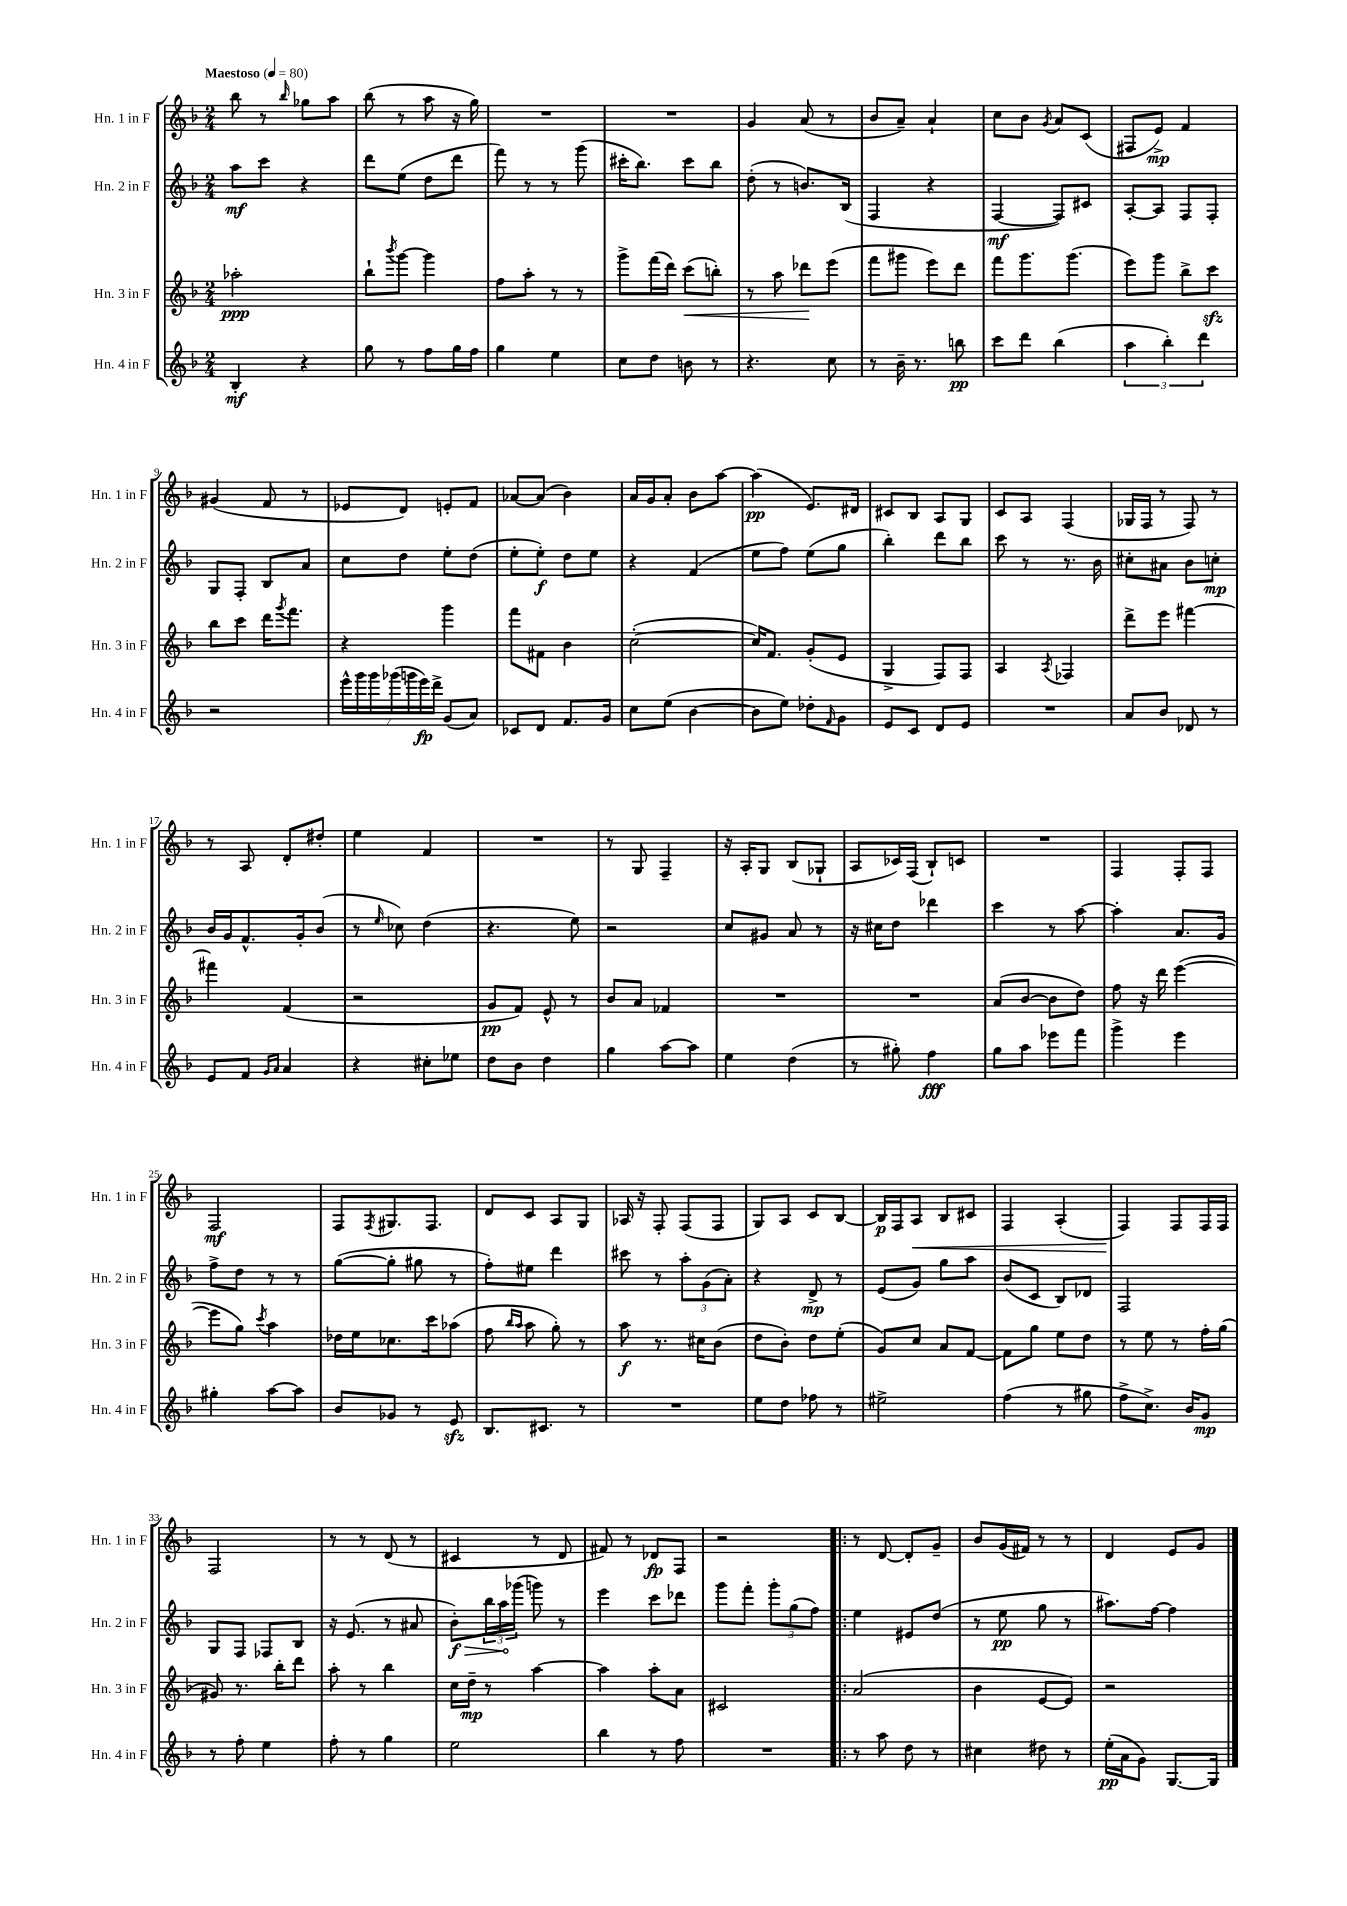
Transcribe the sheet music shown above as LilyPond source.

<<
\new StaffGroup <<
\new Staff = "s0" \with { instrumentName = "Hn. 1 in F" shortInstrumentName = "Hn. 1 in F" } {
    \clef treble \key f \major \numericTimeSignature \time 2/4 \tempo "Maestoso" 4 = 80
    bes''8 r8 \grace { bes''16 } ges''8 a''8 |
    bes''8( r8 a''8 r16 g''16) |
    R2 |
    R2 |
    g'4 a'8( r8 |
    bes'8 a'8--) a'4-! |
    c''8 bes'8 \acciaccatura { g'8 } a'8 c'8( |
    fis8 e'8->\mp) f'4 |
    gis'4( f'8 r8 |
    ees'8 d'8) e'8-. f'8 |
    aes'8~ aes'8( bes'4) |
    a'16 g'16 a'8-. bes'8 a''8~ |
    a''4\pp( e'8.) dis'16 |
    cis'8 bes8 a8 g8 |
    c'8 a8 f4( |
    ges16 f16 r8 f8) r8 |
    r8 a8 d'8-. dis''8-. |
    e''4 f'4 |
    R2 |
    r8 g8 f4-- |
    r16 a16-. g8 bes8( ges8-! |
    a8 ces'16) f16( bes8-!) c'8 |
    R2 |
    f4 f8-. f8 |
    f2\mf |
    f8 \acciaccatura { f8 } gis8. f8. |
    d'8 c'8 a8 g8 |
    aes16 r16 f8-. f8( f8 |
    g8) a8 c'8 bes8~ |
    bes16\p f16 a8\< bes8 cis'8 |
    f4 a4-.( |
    f4\!) f8 f16 f16 |
    f2 |
    r8 r8 d'8( r8 |
    cis'4 r8 d'8 |
    fis'8) r8 des'8\fp f8 |
    r2 |
    \bar ".|:" r8 d'8~ d'8-. g'8-- |
    bes'8 g'16( fis'16) r8 r8 |
    d'4 e'8 g'8 \bar "|." |
}
\new Staff = "s1" \with { instrumentName = "Hn. 2 in F" shortInstrumentName = "Hn. 2 in F" } {
    \clef treble \key f \major \numericTimeSignature \time 2/4
    a''8\mf c'''8 r4 |
    d'''8 e''8( d''8 d'''8 |
    f'''8) r8 r8 g'''8( |
    cis'''16-. bes''8.) cis'''8 bes''8 |
    d''8-.( r8 b'8.) bes16( |
    f4 r4 |
    f4~\mf f8) cis'8 |
    a8~-. a8 f8 f8-. |
    g8 f8-. bes8 a'8 |
    c''8 d''8 e''8-. d''8( |
    e''8-. e''8-.\f) d''8 e''8 |
    r4 f'4( |
    e''8 f''8) e''8( g''8 |
    bes''4-.) d'''8 bes''8 |
    c'''8 r8 r8. bes'16 |
    cis''8-. ais'8 bes'8 c''8-.\mp |
    bes'16 g'16 f'8.-^ g'16-. bes'8( |
    r8 \grace { e''16 } ces''8) d''4( |
    r4. e''8) |
    r2 |
    c''8 gis'8 a'8 r8 |
    r16 cis''16 d''8 des'''4 |
    c'''4 r8 a''8~ |
    a''4-. a'8. g'16 |
    f''8-> d''8 r8 r8 |
    g''8~( g''8-. gis''8 r8 |
    f''8-.) eis''8 d'''4 |
    cis'''8 r8 \tuplet 3/2 { a''8-. g'8( a'8-.) } |
    r4 d'8->\mp r8 |
    e'8( g'8) g''8 a''8 |
    bes'8( c'8 bes8) des'8 |
    f2 |
    g8 f8 fes8 bes8 |
    r16 e'8.( r8 ais'8 |
    \once \override Hairpin.circled-tip = ##t bes'8-.\f\>) \tuplet 3/2 { bes''16 a''16\! ges'''16( } g'''8) r8 |
    e'''4 c'''8 des'''8 |
    g'''8 f'''8-. \tuplet 3/2 { g'''8-. g''8( f''8) } |
    \bar ".|:" e''4 eis'8 d''8( |
    r8 e''8\pp g''8 r8 |
    ais''8.) f''16~ f''4 \bar "|." |
}
\new Staff = "s2" \with { instrumentName = "Hn. 3 in F" shortInstrumentName = "Hn. 3 in F" } {
    \clef treble \key f \major \numericTimeSignature \time 2/4
    aes''2-.\ppp |
    bes''8-! \acciaccatura { bes'''8 } g'''8~ g'''4 |
    f''8 a''8-. r8 r8 |
    g'''8-> f'''16( d'''16) c'''8\<( b''8-.) |
    r8 a''8 des'''8\! e'''8( |
    f'''8 gis'''8 e'''8) d'''8 |
    f'''8 g'''8. g'''8.( |
    e'''8) g'''8 bes''8-> c'''8\sfz |
    bes''8 c'''8 d'''16 \acciaccatura { g'''8 } f'''8. |
    r4 g'''4 |
    f'''8 fis'8 bes'4 |
    c''2~-.( |
    c''16) f'8. g'8-.( e'8 |
    g4-> f8) f8 |
    a4 \acciaccatura { a8 } fes4 |
    d'''8-> e'''8 fis'''4~ |
    fis'''4 f'4( |
    r2 |
    g'8\pp f'8) e'8-^ r8 |
    bes'8 a'8 fes'4 |
    R2 |
    R2 |
    a'8( bes'8~ bes'8 d''8) |
    f''8 r16 d'''16 e'''4~( |
    e'''8 g''8) \acciaccatura { c'''8 } a''4 |
    des''16 e''16 ces''8. c'''16 aes''8( |
    f''8 \grace { bes''16 a''16 } a''8 g''8-.) r8 |
    a''8\f r8. cis''16 bes'8( |
    d''8 bes'8-.) d''8 e''8-.( |
    g'8) c''8 a'8 f'8~ |
    f'8 g''8 e''8 d''8 |
    r8 e''8 r8 f''16-. g''16( |
    gis'8) r8. bes''16-. d'''8 |
    a''8-. r8 bes''4 |
    c''16 d''16--\mp r8 a''4~ |
    a''4 a''8-. a'8 |
    cis'2 |
    \bar ".|:" a'2( |
    bes'4 e'8~ e'8) |
    r2 \bar "|." |
}
\new Staff = "s3" \with { instrumentName = "Hn. 4 in F" shortInstrumentName = "Hn. 4 in F" } {
    \clef treble \key f \major \numericTimeSignature \time 2/4
    bes4-.\mf r4 |
    g''8 r8 f''8 g''16 f''16 |
    g''4 e''4 |
    c''8 d''8 b'8 r8 |
    r4. c''8 |
    r8 bes'16-- r8. b''8\pp |
    c'''8 d'''8 bes''4( |
    \tuplet 3/2 { a''4 bes''4-.) d'''4 } |
    r2 |
    \tuplet 7/4 { e'''16-^ g'''16 g'''16 ges'''16( g'''16 e'''16\fp) d'''16-> } g'8( a'8) |
    ces'8 d'8 f'8. g'16 |
    c''8 e''8( bes'4~ |
    bes'8 e''8) des''8-. \grace { f'16 } g'8 |
    e'8 c'8 d'8 e'8 |
    R2 |
    a'8 bes'8 des'8 r8 |
    e'8 f'8 \grace { g'16 a'16 } a'4 |
    r4 cis''8-. ees''8 |
    d''8 bes'8 d''4 |
    g''4 a''8~ a''8 |
    e''4 d''4( |
    r8 gis''8-.) f''4\fff |
    g''8 a''8 ees'''8 f'''8 |
    g'''4-> e'''4 |
    gis''4-. a''8~ a''8 |
    bes'8 ges'8 r8 e'8\sfz |
    bes8. cis'8. r8 |
    R2 |
    e''8 d''8 fes''8 r8 |
    eis''2-> |
    f''4( r8 gis''8 |
    f''8-> c''8.->) bes'16 g'8\mp |
    r8 f''8-. e''4 |
    f''8-. r8 g''4 |
    e''2 |
    bes''4 r8 f''8 |
    R2 |
    \bar ".|:" r8 a''8 d''8 r8 |
    cis''4 dis''8 r8 |
    e''16-.\pp( a'16 g'8) g8.~ g16 \bar "|." |
}
>>
>>
